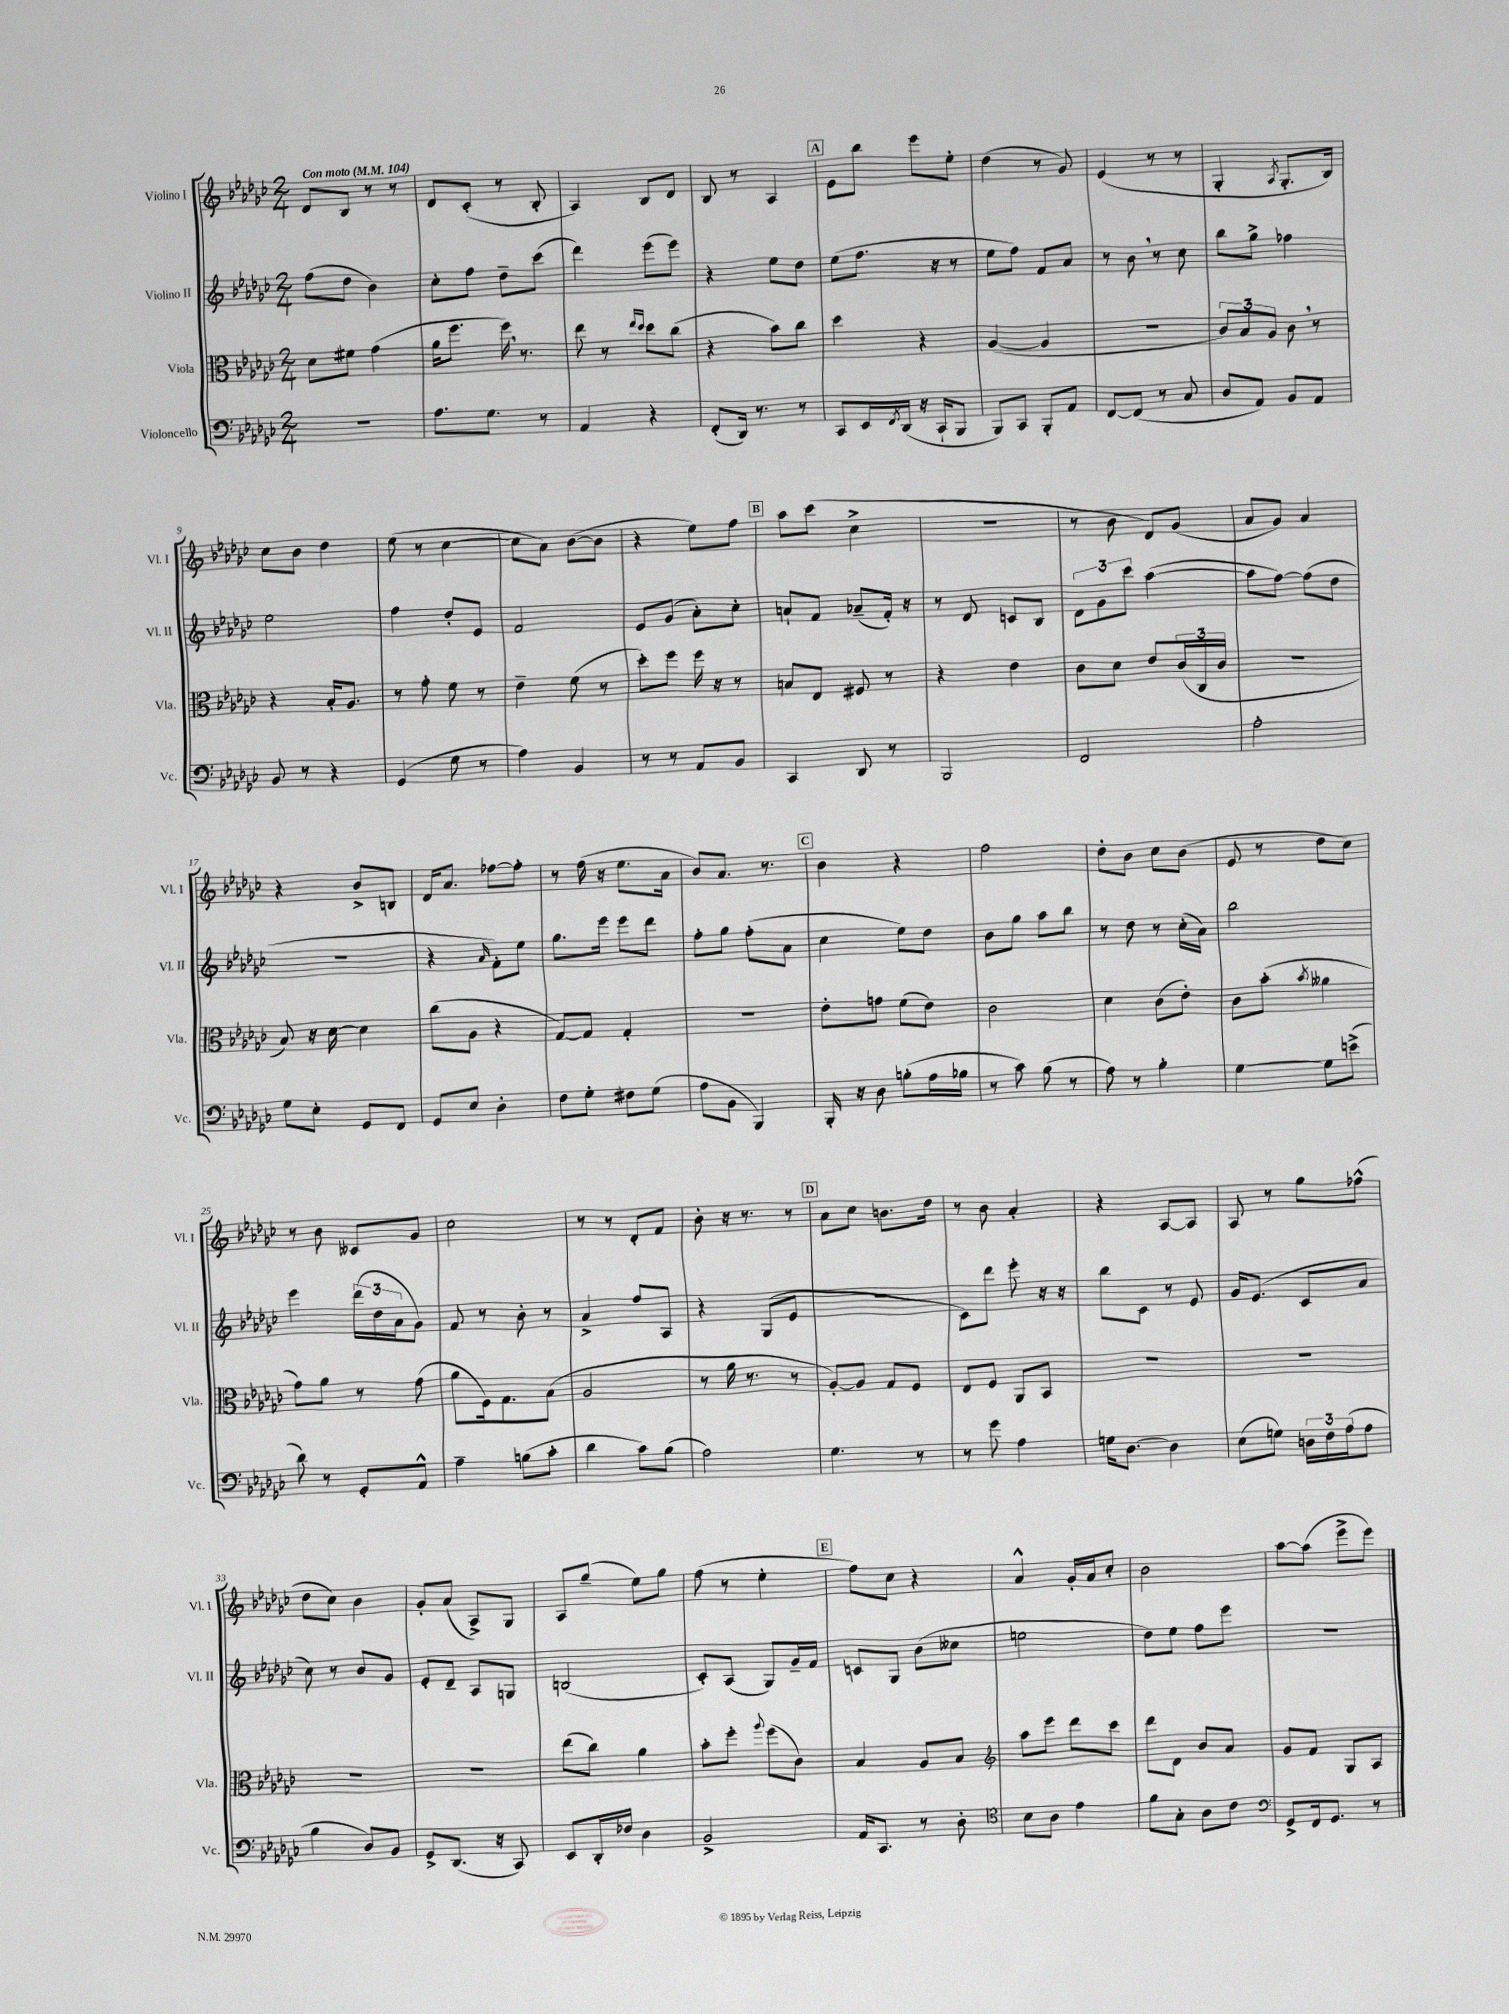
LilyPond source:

<<
\new StaffGroup <<
\new Staff = "s0" \with { instrumentName = "Violino I" shortInstrumentName = "Vl. I" } {
    \clef treble \key ges \major \numericTimeSignature \time 2/4 \tempo "Con moto" 4 = 104
    des'8 bes8 r8 r8 |
    des'8 ces'8-.( r8 bes8-. |
    aes4) bes8 des'8 |
    bes8 r8 aes4 |
    \mark \markup { \box "A" } ees'8 bes''8 ees'''8 ees''8-. |
    des''4( r8 ges'8) |
    ees'4( r8 r8 |
    ges4-. \acciaccatura { aes8 } ges8.-. bes16) |
    ces''8 bes'8 des''4 |
    ees''8( r8 ces''4~ |
    ces''8 aes'8) bes'8~( bes'8 |
    r4 ees''8) f''8 |
    \mark \markup { \box "B" } aes''8 ces'''8( ces''4-> |
    R2 |
    r8 bes'8 des'8) ges'8( |
    aes'8 ges'8) aes'4 |
    r4 bes'8-> b8 |
    des'16 aes'8. fes''8~ fes''8-. |
    r8 f''16( r16 ees''8. aes'16 |
    bes'8) aes'8. r8. |
    \mark \markup { \box "C" } bes'4 r4 |
    f''2 |
    des''8-. bes'8 ces''8 bes'8( |
    ees'8 r8 des''8 ces''8) |
    r8 bes'8 ceses'8 ges'8 |
    ces''2 |
    r8 r8 des'8-. f'8 |
    bes'8-. r16 r8. r8 |
    \mark \markup { \box "D" } aes'8 ces''8 b'8. des''16 |
    r8 bes'8 aes'4-. |
    r4 aes8~ aes8 |
    aes8 r8 ges''8 fes''8-^( |
    des''8 ces''8) bes'4 |
    ges'8-. aes'8( aes8->) ges8 |
    aes8 ges''8--( ees''8) ges''8 |
    f''8( r8 ees''4-. |
    \mark \markup { \box "E" } f''8) ces''8 r4 |
    aes'4-^ ges'16-. aes'16 ces''8-. |
    bes'2 |
    aes''8~ aes''8( ees'''8-> ees'''8) \bar "|." |
}
\new Staff = "s1" \with { instrumentName = "Violino II" shortInstrumentName = "Vl. II" } {
    \clef treble \key ges \major \numericTimeSignature \time 2/4
    f''8( des''8 bes'4) |
    ces''8-. f''8 des''8-- ces'''8( |
    des'''4) ees'''8( ees'''8) |
    r4 ees''8 des''8 |
    \mark \markup { \box "A" } ees''8( f''8. r16 r8 |
    ees''8 f''8) f'8 aes'8 |
    r8 bes'8 \breathe r8 ces''8 |
    bes''8 ges''8-> fes''4 |
    ees''2 |
    f''4 des''8-. ees'8 |
    f'2 |
    ees'8 ges'8( aes'8-.) ces''8-. |
    \mark \markup { \box "B" } a'8-! f'8 aes'8--( f'16-.) r16 |
    r8 des'8 c'8 bes8 |
    \tuplet 3/2 { des'8 ges'8 ces'''8 } aes''4~( |
    aes''8 f''8~) f''8( des''8 |
    R2 |
    r4 \grace { aes'16 } f'8-.) ees''8 |
    ges''8. ees'''16 ees'''8 des'''8 |
    f''8-. ges''8 f''8-.( aes'8 |
    \mark \markup { \box "C" } ces''4 ees''8) des''8 |
    bes'8 ges''8 aes''8 bes''8 |
    r8 des''8 r8 ces''16-.( aes'16) |
    bes''2 |
    ees'''4 \tuplet 3/2 { des'''16( des''16 aes'16 } ges'8) |
    f'8 r8 bes'8-. r8 |
    aes'4-> f''8 aes8 |
    r4 ges8( ees'8 |
    \mark \markup { \box "D" } R2 |
    ces'8) des'''8 ees'''8-. r16 r16 |
    bes''8 ces'8 r8 ees'8 |
    ges'16 ees'8.( ces'8 aes'8 |
    ces''8) r8 bes'8 ges'8 |
    ees'8-. des'8-- aes8 g8 |
    b2( |
    ces'8-.) aes8( ges8) ges'16-- f'16 |
    \mark \markup { \box "E" } c'8 ges8 bes'8( ceses''8 |
    e''2 |
    des''8) ees''8 f''8 ees'''8 |
    R2 \bar "|." |
}
\new Staff = "s2" \with { instrumentName = "Viola" shortInstrumentName = "Vla." } {
    \clef alto \key ges \major \numericTimeSignature \time 2/4
    des'8 fis'8 ges'4( |
    aes'16 f''8. f''16) \breathe r8. |
    ees''8 r8 \grace { ees''16 des''16 } des''8 ces''8( |
    r4 bes'8) ces''8 |
    \mark \markup { \box "A" } des''4 r4 |
    aes4~( aes4 |
    R2 |
    \tuplet 3/2 { ces'8) bes8 aes8 } ces'8 \breathe r8 |
    r4 bes16-. aes8. |
    r8 ges'8-. f'8 r8 |
    ees'4-- f'8( r8 |
    des''8-.) f''8 f''16 r16 r8 |
    \mark \markup { \box "B" } b8 ees8 fis8 r8 |
    r4 ees'4 |
    ces'8 des'8 ees'8 \tuplet 3/2 { ces'16( ces16 ces'16 } |
    r2 |
    bes8) r16 des'16~ des'4 |
    ces''8( aes8 r4 |
    ges8~) ges8 ges4-. |
    r2 |
    \mark \markup { \box "C" } ees'8-. g'8 f'8( ees'8) |
    ces'2 |
    des'4 ces'8( ees'8-.) |
    ces'8 bes'8-.( \acciaccatura { bes'8 } aeses'4 |
    ges'8) aes'8 r8 ges'8( |
    aes'8 f16) ges8. bes8( |
    aes2 |
    r8 aes'16 r8. r8 |
    \mark \markup { \box "D" } aes8~-.) aes8 ges8 f8 |
    ees8 f8 aes,8 bes,8 |
    R2 |
    R2 |
    R2 |
    R2 |
    ees''8( ces''8) aes'4 |
    bes'8-. f''8-. \appoggiatura { aes''8 } f''8( ces'8) |
    \mark \markup { \box "E" } bes4 aes8 bes8 |
    \clef treble aes''8 ees'''8 des'''8 ces'''8 |
    des'''8 des'8 bes'8 aes'8 |
    ges'8 f'8 ges8 aes8 \bar "|." |
}
\new Staff = "s3" \with { instrumentName = "Violoncello" shortInstrumentName = "Vc." } {
    \clef bass \key ges \major \numericTimeSignature \time 2/4
    r2 |
    aes8. ges8. r8 |
    aes,4 r4 |
    f,8-.( des,16) r8. r8 |
    \mark \markup { \box "A" } ces,8 ees,16 \acciaccatura { f,8 } des,16( r16 ces,16-! bes,,8 |
    bes,,8) ces,8 bes,,8-. aes,8 |
    f,8~ f,8( r8 ces8 |
    des8 aes,8) bes,8 aes,8 |
    bes,8 r8 r4 |
    ges,4( ges8 r8 |
    aes4) bes,4 |
    r8 r8 aes,8 bes,8 |
    \mark \markup { \box "B" } ces,4 des,8 r8 |
    bes,,2 |
    f,2 |
    aes2-. |
    ges8 ees8-. ges,8 f,8 |
    ges,8 ees8 des4-. |
    f8 ges8-. fis8 ges8( |
    aes8 bes,8 bes,,4) |
    \mark \markup { \box "C" } bes,,16-. r16 des8 b8-.( aes16 bes16 |
    r8 ces'8) bes8( r8 |
    aes8) r8 bes4-. |
    ges4~ ges8 e'8->( |
    des'8) r8 ges,8-. aes,8-^ |
    aes4-- b8( ces'8-. |
    des'4 ces'8) bes8( |
    aes2) |
    \mark \markup { \box "D" } ges4. r8 |
    r8 ges'8 aes4 |
    g16 des8.~ des4 |
    ees8( g8) \tuplet 3/2 { d16 f16 aes16( } aes8 |
    bes4 des8) bes,8 |
    ges,8-> des,8.( r16 ces,8) |
    ees,8 des,16-. fes16 des4 |
    bes,2-> |
    \mark \markup { \box "E" } aes,16 ces,8. r8 des8-. |
    \clef tenor bes8 aes8 ees'4 |
    f'8 ges8-. aes8 ces'8 |
    \clef bass ges,8-> f,16 ges,8. r8 \bar "|." |
}
>>
>>
